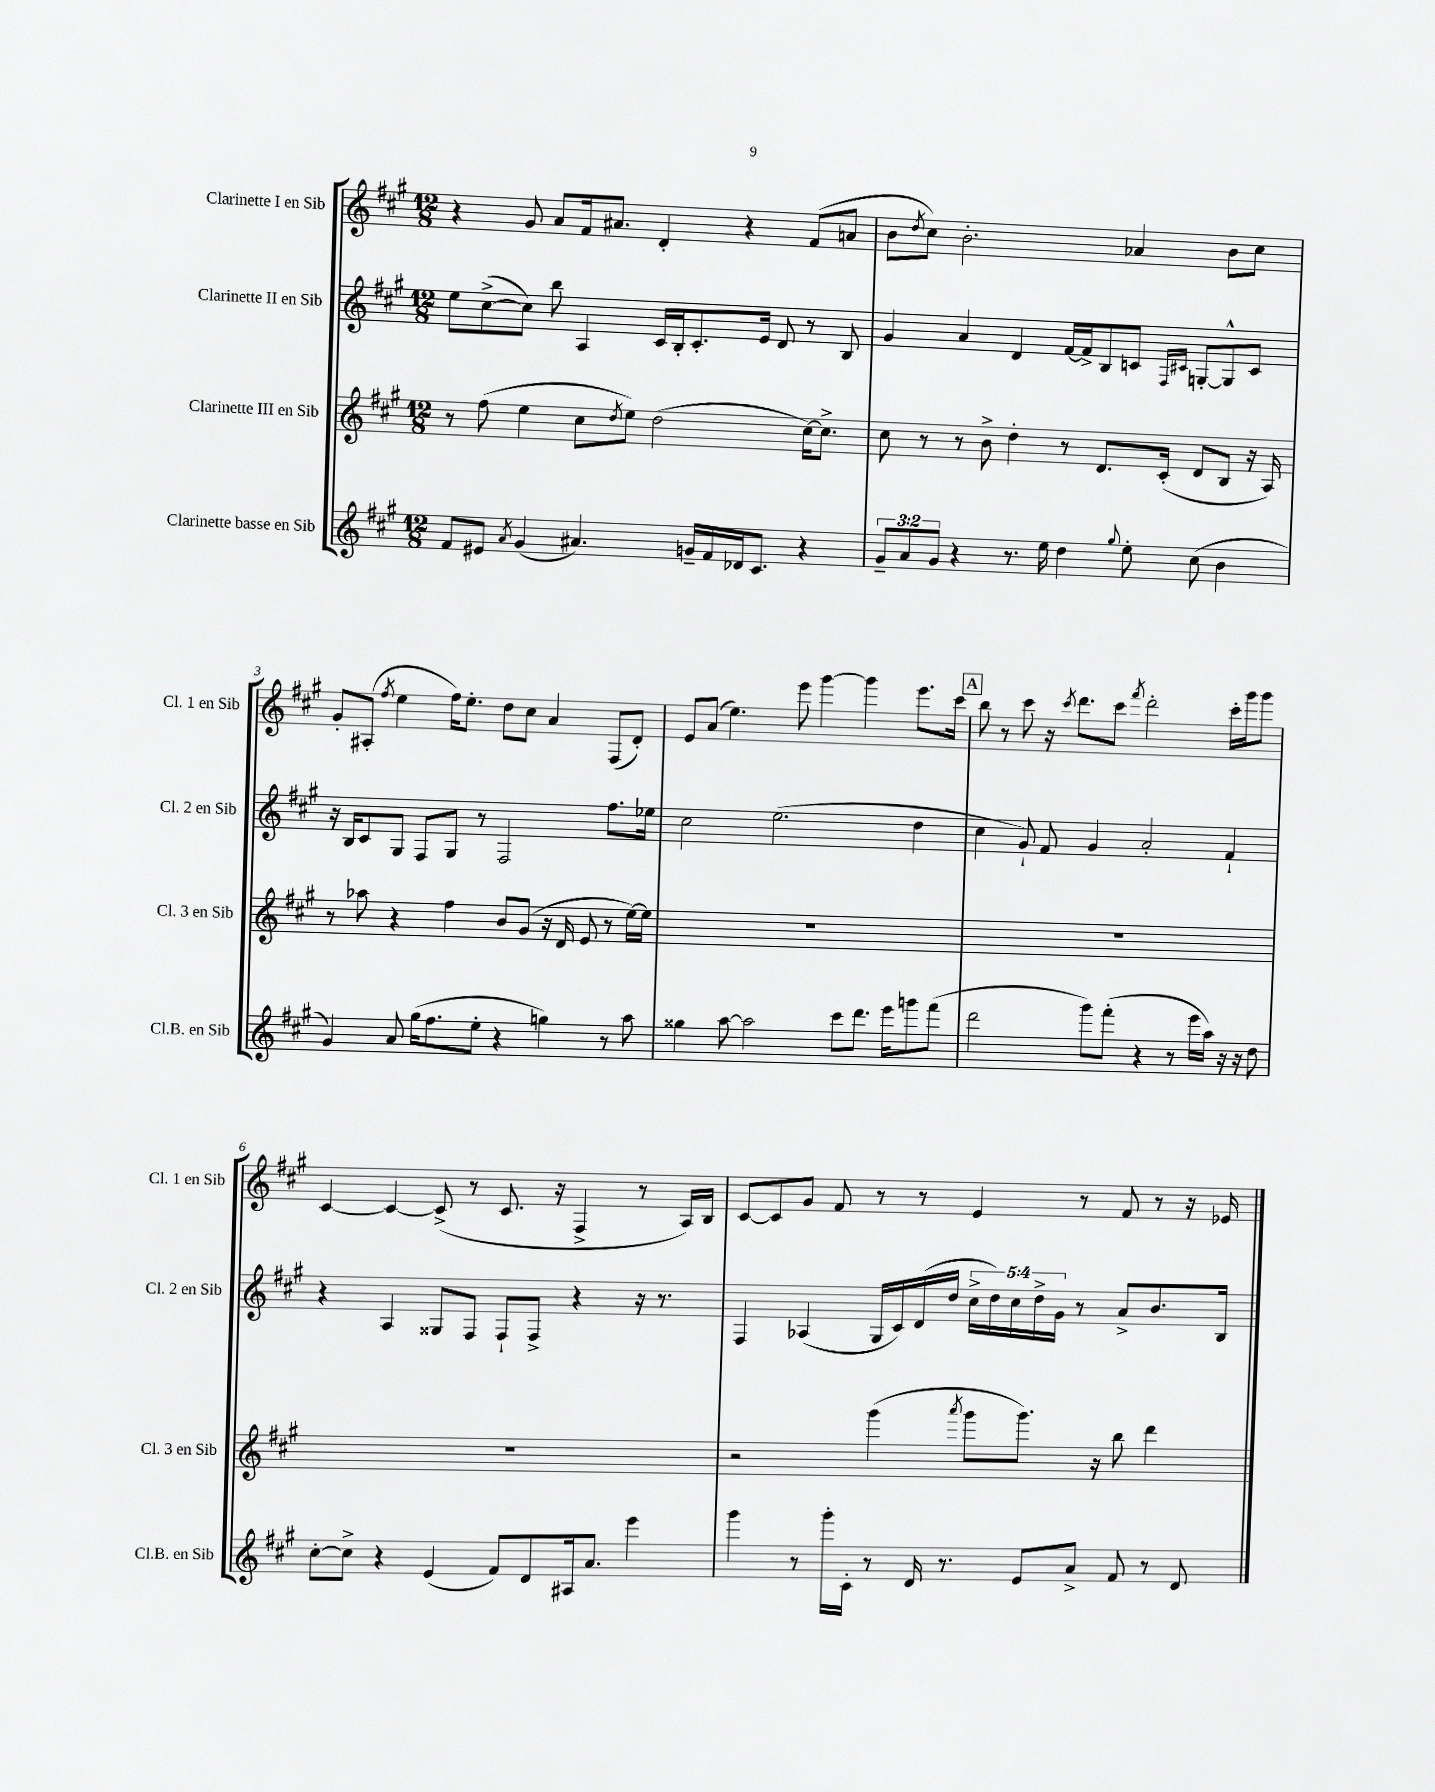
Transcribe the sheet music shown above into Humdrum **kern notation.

**kern	**kern	**kern	**kern
*staff4	*staff3	*staff2	*staff1
*clefG2	*clefG2	*clefG2	*clefG2
*k[f#c#g#]	*k[f#c#g#]	*k[f#c#g#]	*k[f#c#g#]
*M12/8	*M12/8	*M12/8	*M12/8
8f#	8r	8ee	4r
8e#	(8ff#	([8cc#^	.
8qa	.	.	.
(4g#	4ee	8cc#])	8g#
.	.	8bb	8a
4.a#)	8cc#	4A	16f#
.	.	.	8.a#
.	8qdd	.	.
.	8ee)	.	.
.	(2dd	16c#	4d'
.	.	16B'	.
16g~	.	8.c#'	.
16f#	.	.	.
16d-	.	.	4r
8.c#	.	16e	.
.	.	8d	.
4r	[16cc#)	8r	(8f#
.	8.cc#^]	.	.
.	.	8B	8a
=	=	=	=
12g#~	8cc#	4g#	8b
12a	.	.	.
.	.	.	8qdd
.	8r	.	8cc#)
12g#	.	.	.
4r	8r	4a	2.b'
.	8b^	.	.
8.r	4dd'	4d	.
16ee	.	.	.
4dd	8r	[16f#	.
.	.	16f#^]	.
.	8.d	8B	.
8qqgg#	.	.	.
8ee'	.	8c	4a-
.	(16c#'	.	.
.	.	16qqF#	.
.	.	16qqc#	.
(8cc#	8d	[8G'	.
4b	8B	8G^^]	8b
.	16r	8c#	8cc#
.	16A)	.	.
=	=	=	=
4g#)	8r	16r	8g#'
.	.	16B	.
.	8aa-	8c#	(8A#'
.	.	.	8qff#
8a	4r	8G#	4ee
(16gg#	.	8F#	.
8.ff#	.	.	.
.	4ff#	8G#	16ff#)
.	.	.	8.ee'
8ee'	.	8r	.
4r	8b	2F#	8dd
.	(8g#	.	8cc#
4gg)	16r	.	4a
.	16d	.	.
.	8e	.	.
8r	8r	8.ff#	(8F#
8aa	[16ee)	.	8d')
.	16ee]	16ee-	.
=	=	=	=
4gg##	1.r	2cc#	8e
.	.	.	(8a
[8aa	.	.	4.ee)
2aa]	.	.	.
.	.	(2.ee	.
.	.	.	8eee
.	.	.	[4ggg#
8ccc#	.	.	.
8.ddd	.	.	4ggg#]
16eee	.	.	.
8ggg	.	4dd	8.eee
(8fff#	.	.	.
.	.	.	16ccc#
=	=	=	=
2ddd	1.r	4cc#	8bb
.	.	.	8r
.	.	8g#`)	8ccc#
.	.	8f#	16r
.	.	.	8qccc#
.	.	.	8.ddd
8ggg#)	.	4g#	.
(8fff#'	.	.	8ccc#
.	.	.	8qfff#
4r	.	2a'	2ddd'
8r	.	.	.
16eee	.	.	.
16aa)	.	.	.
16r	.	4f#`	16ccc#'
16r	.	.	16ggg#
8dd	.	.	8ggg#
=	=	=	=
[8cc#'	1.r	4r	[4c#
8cc#^]	.	.	.
4r	.	4A	4c#_
(4e	.	8G##	(8c#^]
.	.	8F#	8r
8f#)	.	8F#`	8.c#
8d	.	8F#^	.
.	.	.	16r
16A#	.	4r	4F#^
8.a	.	.	.
4eee	.	16r	8r
.	.	8.r	.
.	.	.	16A)
.	.	.	16B
=	=	=	=
4ggg#	2r	4F#	[8c#
.	.	.	8c#]
8r	.	(4A-	8g#
16ggg#'	.	.	8f#
16c#'	.	.	.
8r	(4ggg#	16G#	8r
.	.	16c#)	.
16d	.	(16d	8r
8.r	.	16dd	.
.	8qaaa	.	.
.	8ggg#	20cc#^	4e
.	.	20dd)	.
.	.	20cc#	.
8e	8.ggg#)	.	.
.	.	20dd^	.
.	.	20g#	.
8a^	.	8r	8r
.	16r	.	.
8f#	8bb	8a^	8f#
8r	4ddd	8.b	8r
8d	.	.	16r
.	.	16B	16e-
==	==	==	==
*-	*-	*-	*-
